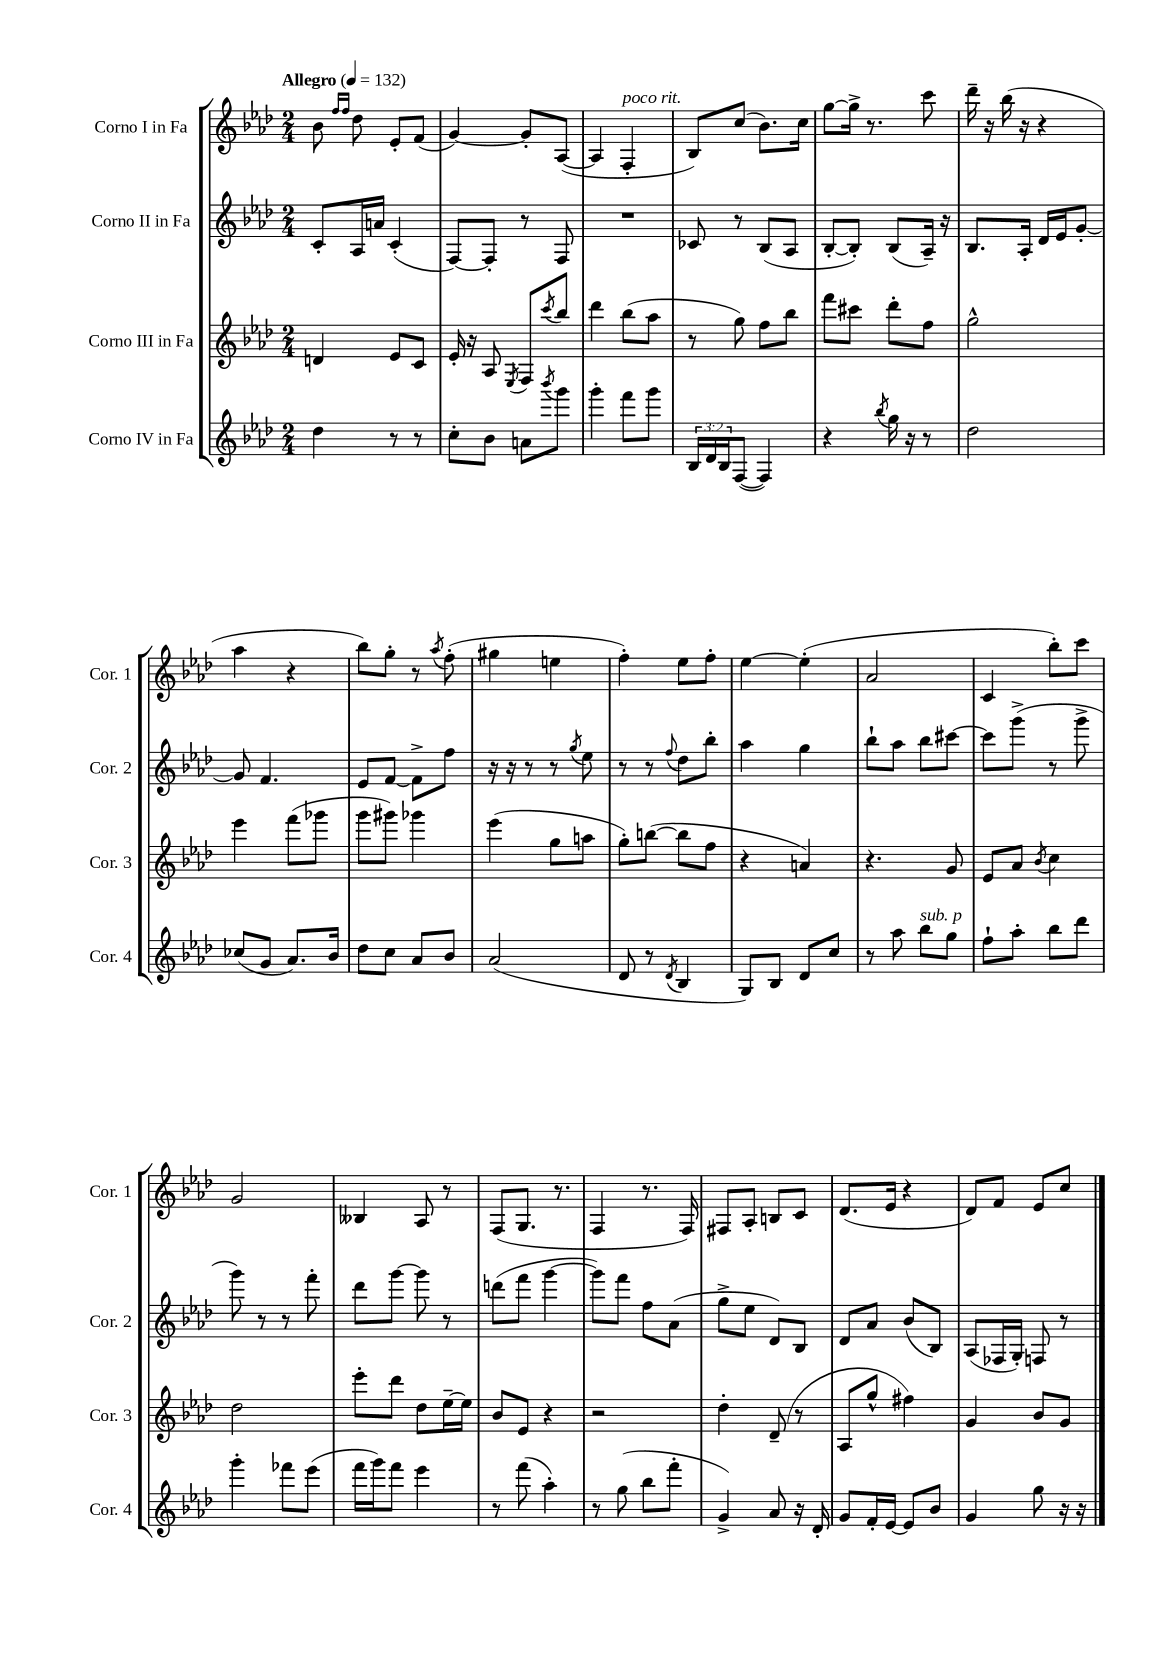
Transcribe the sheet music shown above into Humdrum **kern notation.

**kern	**kern	**kern	**kern
*part4	*part3	*part2	*part1
*staff4	*staff3	*staff2	*staff1
*I"Corno IV in Fa	*I"Corno III in Fa	*I"Corno II in Fa	*I"Corno I in Fa
*I'Cor. 4	*I'Cor. 3	*I'Cor. 2	*I'Cor. 1
*clefG2	*clefG2	*clefG2	*clefG2
*k[b-e-a-d-]	*k[b-e-a-d-]	*k[b-e-a-d-]	*k[b-e-a-d-]
*M2/4	*M2/4	*M2/4	*M2/4
*MM132	*MM132	*MM132	*MM132
=1	=1	=1	=1
!	!	!	!LO:TX:a:B:t=Allegro
4dd-\	4dn/	8c'/L	8b-\
.	.	.	16qqff/LL
.	.	.	16qqff/JJ
.	.	16A-/L	8dd-\
.	.	16an/JJ	.
8r	8e-/L	(4c'/	8e-'/L
8r	8c/J	.	(8f/J
=2	=2	=2	=2
8cc'\L	16e-'/	[8F/L)	[4g/)
.	16r	.	.
8b-\J	8A-/	8F'/J]	.
.	8qE-/	.	.
8an\L	8F/L	8r	8g'/L]
8qbbb-/	8qccc/	.	.
8ggg\J	8bb-/J	8F/	([8A-/J
=3	=3	=3	=3
4ggg'\	4ddd-\	2r	4A-/]
!	!	!	!LO:TX:a:i:t=poco rit.
8fff\L	(8bb-\L	.	4F'/
8ggg\J	8aa-\J	.	.
=4	=4	=4	=4
24B-/LL	8r	8c-X/	8B-/L)
24d-/	.	.	.
24B-/J	.	.	.
([8F/J	8gg\)	8r	(8cc/J
4F/])	8ff\L	(8B-/L	8.b-\L)
.	8bb-\J	8A-/J	.
.	.	.	16cc\Jk
=5	=5	=5	=5
4r	8fff\L	[8B-'/L	[8gg\L
.	8ccc#X\J	8B-'/J])	16gg^\Jk]
.	.	.	8.r
8qbb-/	.	.	.
16gg\	8ddd-'\L	(8B-/L	.
16r	.	.	.
8r	8ff\J	16A-~/Jk)	8ccc\
.	.	16r	.
=6	=6	=6	=6
2dd-\	2gg^^\	8.B-/L	16ddd-~\
.	.	.	16r
.	.	.	(16bb-\
.	.	16A-'/Jk	16r
.	.	16d-/LL	4r
.	.	16e-/J	.
.	.	[8g'/J	.
!!LO:LB:g=z
=7	=7	=7	=7
(8cc-X/L	4eee-\	8g/]	4aa-\
8g/J	.	4.f/	.
8.a-/L)	(8fff\L	.	4r
.	8ggg-X\J	.	.
16b-/Jk	.	.	.
=8	=8	=8	=8
8dd-\L	8ggg\L	8e-/L	8bb-\L)
8cc\J	8ggg#X\J)	[8f/J	8gg'\J
8a-/L	4ggg-X\	8f^\L]	8r
.	.	.	8qaa-/
8b-/J	.	8ff\J	(8ff'\
=9	=9	=9	=9
(2a-/	(4eee-\	16r	4gg#X\
.	.	16r	.
.	.	8r	.
.	8gg\L	8r	4een\
.	.	8qgg/	.
.	8aan\J	8ee-\	.
=10	=10	=10	=10
8d-/	8gg'\L)	8r	4ff'\)
8r	([8bbn\J	8r	.
8qd-/	.	8qqff/	.
4B-/	8bb\L]	8dd-\L	8ee-\L
.	8ff\J	8bb-'\J	8ff'\J
=11	=11	=11	=11
8G/L)	4r	4aa-\	[4ee-\
8B-/J	.	.	.
8d-/L	4an/)	4gg\	(4ee-'\]
8cc/J	.	.	.
=12	=12	=12	=12
8r	4.r	8bb-`\L	2a-/
8aa-\	.	8aa-\J	.
!LO:TX:a:i:t=sub. p	!	!	!
8bb-\L	.	8bb-\L	.
8gg\J	8g/	[8ccc#X\J	.
=13	=13	=13	=13
8ff`\L	8e-/L	8ccc#\L]	4c/
8aa-'\J	8a-/J	(8ggg^\J	.
.	8qb-/	.	.
8bb-\L	4cc\	8r	8bb-'\L)
8ddd-\J	.	8ggg^\	8ccc\J
!!LO:LB:g=z
=14	=14	=14	=14
4ggg'\	2dd-\	8ggg\)	2g/
.	.	8r	.
8fff-X\L	.	8r	.
(8eee-\J	.	8fff'\	.
=15	=15	=15	=15
16fff\LL	8eee-'\L	8ddd-\L	4B--X/
16ggg\J)	.	.	.
8fff\J	8ddd-\J	[8ggg\J	.
4eee-\	8dd-\L	8ggg\]	8A-/
.	[16ee-~\L	8r	8r
.	16ee-\JJ]	.	.
=16	=16	=16	=16
8r	8b-/L	(8dddn\L	(8F/L
(8fff\	8e-/J	8fff\J	8.G/J
4aa-'\)	4r	[4ggg\	.
.	.	.	8.r
=17	=17	=17	=17
8r	2r	8ggg\L])	4F/
(8gg\	.	8fff\J	.
8bb-\L	.	8ff\L	8.r
8fff'\J	.	(8a-\J	.
.	.	.	16F/)
=18	=18	=18	=18
4g^/)	4dd-'\	8gg^\L	8F#X/L
.	.	8ee-\J	8A-'/J
8a-/	(8d-~/	8d-/L)	8Bn/L
16r	8r	8B-/J	8c/J
16d-'/	.	.	.
=19	=19	=19	=19
8g/L	8A-/L	8d-/L	(8.d-/L
16f'/L	8gg^^/J	8a-/J	.
[16e-/JJ	.	.	16e-/Jk
8e-/L]	4ff#X\)	(8b-/L	4r
8b-/J	.	8B-/J)	.
=20	=20	=20	=20
4g/	4g/	(8A-/L	8d-/L)
.	.	16F-X/L	8f/J
.	.	16G'/JJ)	.
8gg\	8b-/L	8Fn/	8e-/L
16r	8g/J	8r	8cc/J
16r	.	.	.
==	==	==	==
*-	*-	*-	*-
